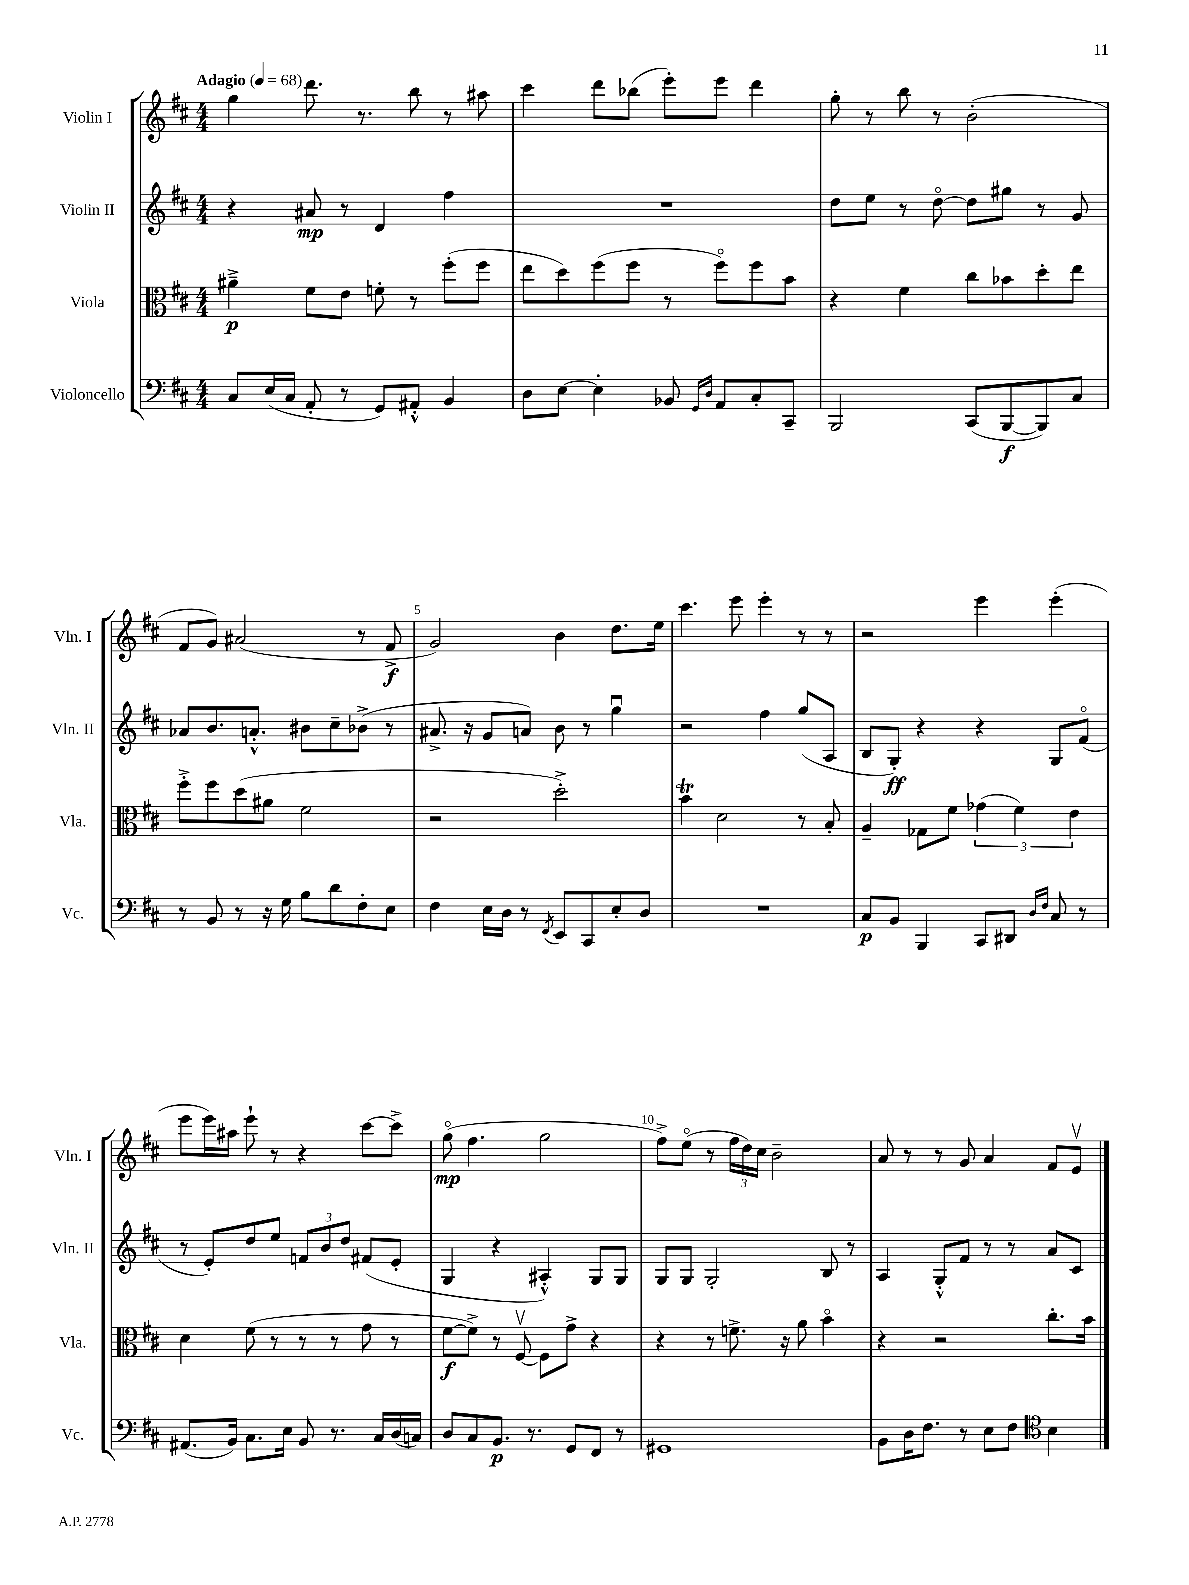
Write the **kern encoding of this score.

**kern	**dynam	**kern	**dynam	**kern	**dynam	**kern	**dynam
*part4	*part4	*part3	*part3	*part2	*part2	*part1	*part1
*staff4	*staff4	*staff3	*staff3	*staff2	*staff2	*staff1	*staff1
*I"Violoncello	*	*I"Viola	*	*I"Violin II	*	*I"Violin I	*
*I'Vc.	*	*I'Vla.	*	*I'Vln. II	*	*I'Vln. I	*
*clefF4	*	*clefC3	*	*clefG2	*	*clefG2	*
*k[f#c#]	*	*k[f#c#]	*	*k[f#c#]	*	*k[f#c#]	*
*M4/4	*	*M4/4	*	*M4/4	*	*M4/4	*
*MM68	*	*MM68	*	*MM68	*	*MM68	*
=1	=1	=1	=1	=1	=1	=1	=1
!	!	!	!	!	!	!LO:TX:a:B:t=Adagio	!
8C#/L	.	4a#X~^\	p	4r	.	4gg\	.
(16E/L	.	.	.	.	.	.	.
16C#/JJ	.	.	.	.	.	.	.
8AA'/	.	8f#\L	.	8a#X/	mp	8.ddd\	.
8r	.	8e\J	.	8r	.	.	.
.	.	.	.	.	.	8.r	.
8GG/L)	.	8fn'\	.	4d/	.	.	.
8AA#X'^^/J	.	8r	.	.	.	8bb\	.
4BB/	.	(8ff#'\L	.	4ff#\	.	8r	.
.	.	8ff#\J	.	.	.	8aa#X\	.
=2	=2	=2	=2	=2	=2	=2	=2
8D\L	.	8ee\L	.	1r	.	4ccc#\	.
[8E\J	.	8dd\)	.	.	.	.	.
4E'\]	.	(8ff#\	.	.	.	8ddd\L	.
.	.	8ff#\J	.	.	.	(8bb-X\J	.
8BB-X/	.	8r	.	.	.	8eee'\L)	.
16qqGG/LL	.	.	.	.	.	.	.
16qqD/JJ	.	.	.	.	.	.	.
8AA/L	.	8ff#\L)	.	.	.	8eee\J	.
8C#'/	.	8ff#\	.	.	.	4ddd\	.
8CC#~/J	.	8b\J	.	.	.	.	.
=3	=3	=3	=3	=3	=3	=3	=3
2BBB/	.	4r	.	8dd\L	.	8gg'\	.
.	.	.	.	8ee\J	.	8r	.
.	.	4f#\	.	8r	.	8bb\	.
.	.	.	.	[8dd\	.	8r	.
(8CC#/L	.	8cc#\L	.	8dd\L]	.	(2b'\	.
[8BBB/	f	8b-X\	.	8gg#X\J	.	.	.
8BBB/])	.	8dd'\	.	8r	.	.	.
8C#/J	.	8ee\J	.	8g/	.	.	.
!!LO:LB:g=z
=4	=4	=4	=4	=4	=4	=4	=4
8r	.	8ff#'^\L	.	8a-X/L	.	8f#/L	.
8BB/	.	8ff#\	.	8.b/	.	8g/J)	.
8r	.	(8dd\	.	.	.	(2a#X/	.
.	.	.	.	8.an'^^/J	.	.	.
16r	.	8a#X\J	.	.	.	.	.
16G\	.	.	.	.	.	.	.
8B\L	.	2f#\	.	8b#X\L	.	.	.
8d\	.	.	.	8cc#~\	.	.	.
8F#'\	.	.	.	(8b-X^\J	.	8r	.
8E\J	.	.	.	8r	.	8f#^/	f
=5	=5	=5	=5	=5	=5	=5	=5
4F#\	.	2r	.	8.a#X^/	.	2g/)	.
.	.	.	.	16r	.	.	.
16E\LL	.	.	.	8g/L	.	.	.
16D\JJ	.	.	.	.	.	.	.
8r	.	.	.	8an/J)	.	.	.
8qFF#/	.	.	.	.	.	.	.
8EE/L	.	2dd'^\)	.	8b\	.	4b\	.
8CC#/	.	.	.	8r	.	.	.
8E'/	.	.	.	4ggu\	.	8.dd\L	.
8D/J	.	.	.	.	.	.	.
.	.	.	.	.	.	16ee\Jk	.
=6	=6	=6	=6	=6	=6	=6	=6
1r	.	4bT\	.	2r	.	4.ccc#\	.
.	.	2d\	.	.	.	.	.
.	.	.	.	.	.	8eee\	.
.	.	.	.	4ff#\	.	4eee'\	.
.	.	8r	.	(8gg/L	.	8r	.
.	.	8B'/	.	8A/J	.	8r	.
=7	=7	=7	=7	=7	=7	=7	=7
8C#/L	p	4A~/	.	8B/L	.	2r	.
8BB/J	.	.	.	8G'/J)	ff	.	.
4BBB/	.	8G-X\L	.	4r	.	.	.
.	.	8f#\J	.	.	.	.	.
8CC#/L	.	(6g-X\	.	4r	.	4eee\	.
8DD#X/J	.	.	.	.	.	.	.
.	.	6f#\)	.	.	.	.	.
16qqD/LL	.	.	.	.	.	.	.
16qqF#/JJ	.	.	.	.	.	.	.
8C#/	.	.	.	8G/L	.	(4eee'\	.
.	.	6e\	.	.	.	.	.
8r	.	.	.	(8f#/J	.	.	.
!!LO:LB:g=z
=8	=8	=8	=8	=8	=8	=8	=8
(8.AA#X/L	.	4d\	.	8r	.	8eee\L	.
.	.	.	.	8e'/L)	.	16eee\L)	.
16BB/Jk)	.	.	.	.	.	16aa#X\JJ	.
8.C#\L	.	(8f#\	.	8dd/	.	8eee`\	.
.	.	8r	.	8ee/J	.	8r	.
16E\Jk	.	.	.	.	.	.	.
8BB/	.	8r	.	12fn/L	.	4r	.
.	.	.	.	12b/	.	.	.
8.r	.	8r	.	.	.	.	.
.	.	.	.	12dd/J	.	.	.
.	.	8g\	.	(8f#X/L	.	[8ccc#\L	.
16C#/LL	.	.	.	.	.	.	.
(16D/	.	8r	.	8e'/J	.	8ccc#^\J]	.
16Cn/JJ)	.	.	.	.	.	.	.
=9	=9	=9	=9	=9	=9	=9	=9
8D/L	.	[8f#\L	f	4G/	.	(8gg\	mp
8C#/	.	8f#^\J])	.	.	.	4.ff#\	.
8.BB/J	p	8r	.	4r	.	.	.
.	.	[8F#v/	.	.	.	.	.
8.r	.	.	.	.	.	.	.
.	.	8F#\L]	.	4A#X'^^/)	.	2gg\	.
8GG/L	.	8g^\J	.	.	.	.	.
8FF#/J	.	4r	.	8G/L	.	.	.
8r	.	.	.	8G/J	.	.	.
=10	=10	=10	=10	=10	=10	=10	=10
1GG#X	.	4r	.	8G/L	.	8ff#^\L)	.
.	.	.	.	8G/J	.	(8ee\J	.
.	.	8r	.	2G'/	.	8r	.
.	.	8.fn^\	.	.	.	24ff#\LL	.
.	.	.	.	.	.	24dd\)	.
.	.	.	.	.	.	24cc#\JJ	.
.	.	.	.	.	.	2b~\	.
.	.	16r	.	.	.	.	.
.	.	8a\	.	.	.	.	.
.	.	4b\	.	8B/	.	.	.
.	.	.	.	8r	.	.	.
=11	=11	=11	=11	=11	=11	=11	=11
8BB\L	.	4r	.	4A/	.	8a/	.
16D\K	.	.	.	.	.	8r	.
8.F#\J	.	.	.	.	.	.	.
.	.	2r	.	8G'^^/L	.	8r	.
8r	.	.	.	8f#/J	.	8g/	.
8E\L	.	.	.	8r	.	4a/	.
8F#\J	.	.	.	8r	.	.	.
*clefC4	*	*	*	*	*	*	*
4B\	.	8.cc#'\L	.	8a/L	.	8f#/L	.
.	.	.	.	8c#/J	.	8ev/J	.
.	.	16b\Jk	.	.	.	.	.
==	==	==	==	==	==	==	==
*-	*-	*-	*-	*-	*-	*-	*-
